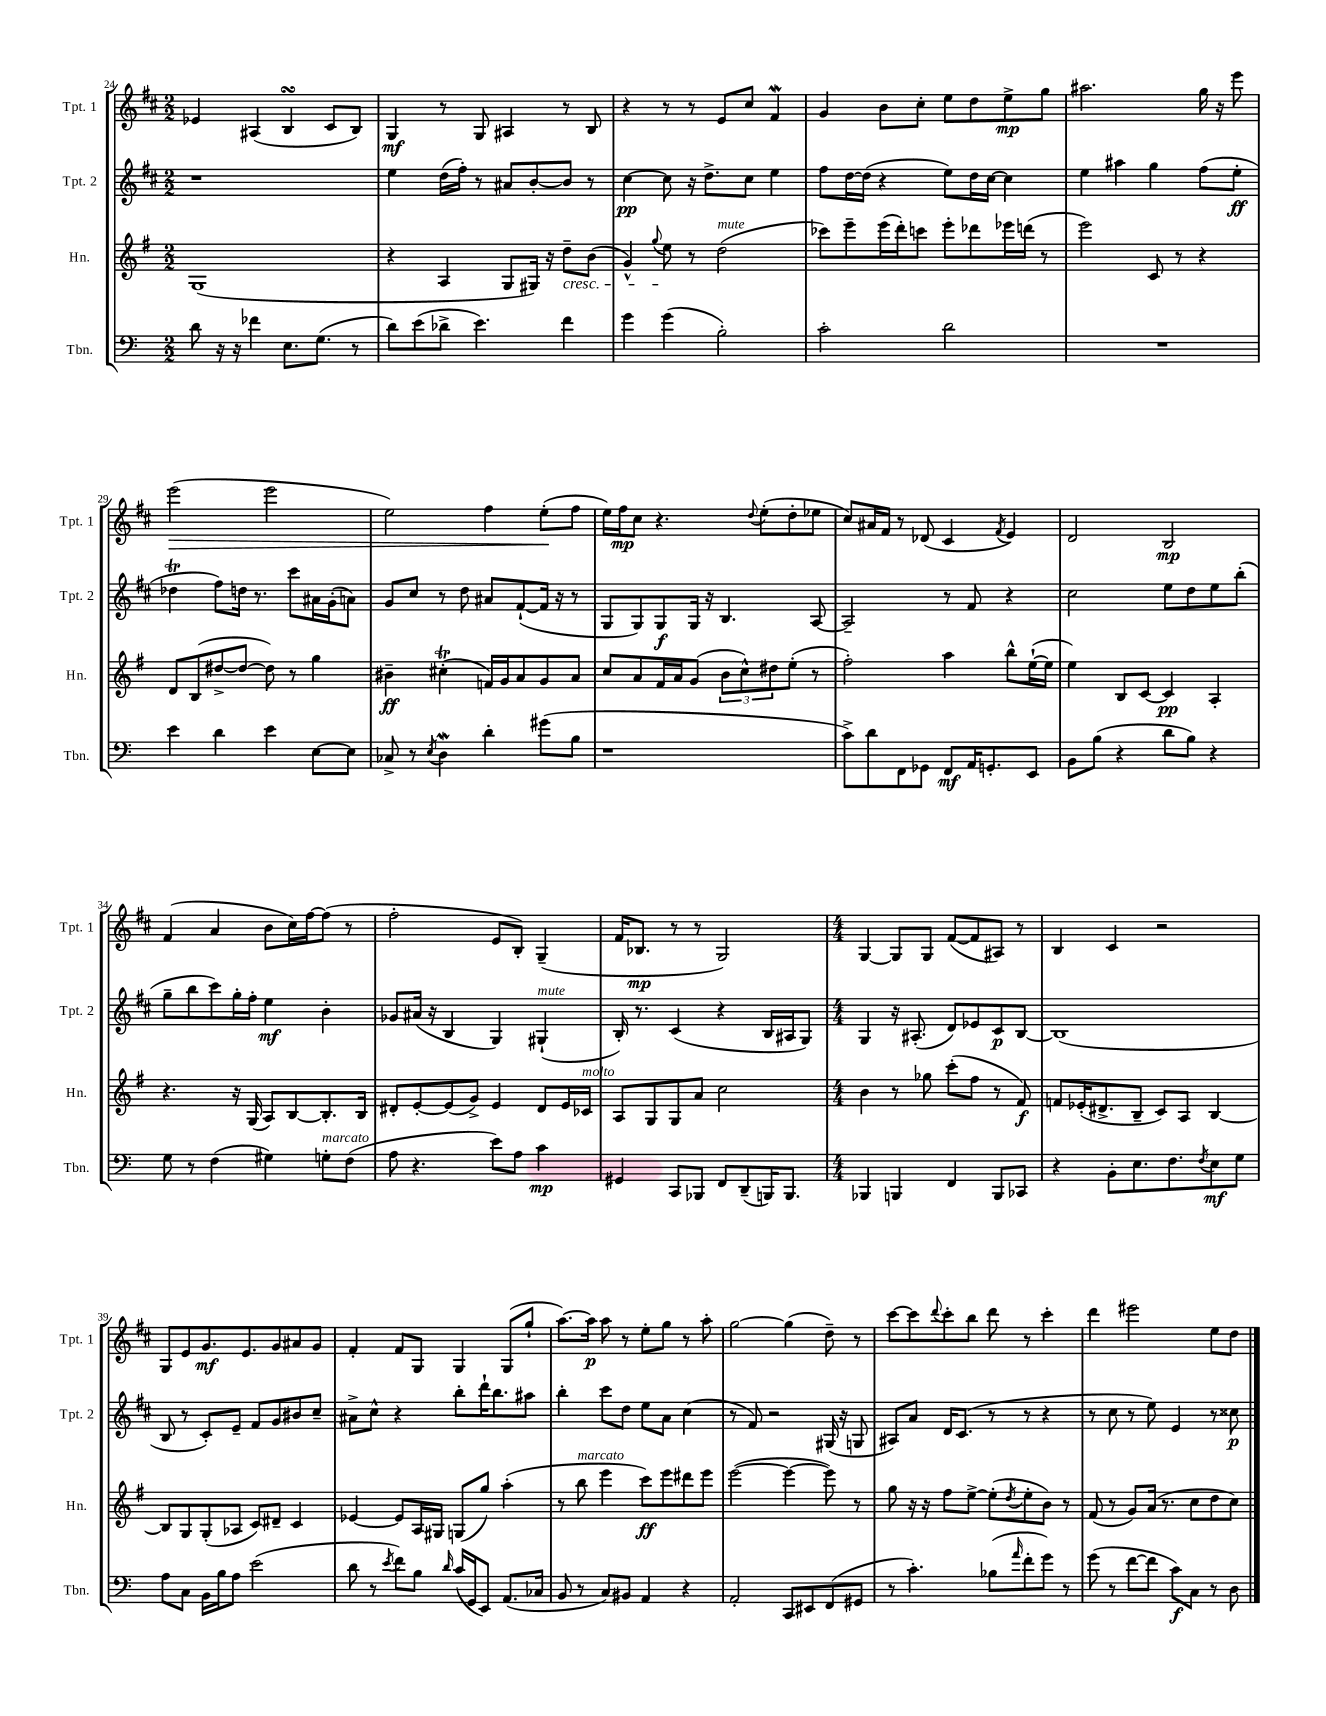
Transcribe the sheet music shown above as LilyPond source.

<<
\new StaffGroup <<
\new Staff = "s0" \with { instrumentName = "Tpt. 1" shortInstrumentName = "Tpt. 1" } {
    \clef treble \key d \major \numericTimeSignature \time 2/2
    ees'4 ais4( b4\turn cis'8 b8) |
    g4\mf r8 g8 ais4 r8 b8 |
    r4 r8 r8 e'8 cis''8 fis'4\mordent |
    g'4 b'8 cis''8-. e''8 d''8 e''8->\mp g''8 |
    ais''2. g''16 r16 e'''8 |
    e'''2\>( e'''2 |
    e''2) fis''4 e''8-.\!( fis''8 |
    e''16) fis''16\mp cis''8 r4. \appoggiatura { d''8 } e''8-.( d''8-. ees''8 |
    cis''8) ais'16 fis'16 r8 des'8( cis'4 \acciaccatura { fis'8 } e'4) |
    d'2 b2\mp |
    fis'4( a'4 b'8 cis''16) fis''16~ fis''8( r8 |
    fis''2-. e'8 b8-.) g4--( |
    fis'16 bes8.\mp r8 r8 g2) |
    \numericTimeSignature \time 4/4 g4~ g8 g8 fis'8~( fis'8 ais8) r8 |
    b4 cis'4 r2 |
    g8 e'8 g'8.\mf e'8. g'8 ais'8 g'8 |
    fis'4-. fis'8 g8 g4 g8( g''8-! |
    a''8.~) a''16\p a''8 r8 e''8-. g''8 r8 a''8-. |
    g''2~ g''4( d''8--) r8 |
    cis'''8~ cis'''8 \appoggiatura { d'''8 } cis'''8-. b''8 d'''8 r8 cis'''4-. |
    d'''4 eis'''2 e''8 d''8 \bar "|." |
}
\new Staff = "s1" \with { instrumentName = "Tpt. 2" shortInstrumentName = "Tpt. 2" } {
    \clef treble \key d \major \numericTimeSignature \time 2/2
    r1 |
    e''4 d''16( fis''16-.) r8 ais'8 b'8~-. b'8 r8 |
    cis''4~\pp cis''8 r16 d''8.-> cis''8 e''4 |
    fis''8 d''16~ d''16( r4 e''8) d''16 cis''16~ cis''4 |
    e''4 ais''4 g''4 fis''8( e''8-.\ff |
    des''4\trill fis''8) d''16 r8. cis'''8 ais'16 g'16-.( a'8) |
    g'8 cis''8 r8 d''8 ais'8 fis'8~-!( fis'16 r16 r8 |
    g8 g8) g8\f g16 r16 b4. a8~ |
    a2-- r8 fis'8 r4 |
    cis''2 e''8 d''8 e''8 b''8-.( |
    g''8-- b''8 cis'''8) g''16-. fis''16-. e''4\mf b'4-. |
    ges'8 ais'16( r16 b4 g4) gis4-!^\markup { \italic "mute" }( |
    b16-.) r8. cis'4( r4 b16 ais16 g8) |
    \numericTimeSignature \time 4/4 g4 r16 ais8.-.( d'8) ees'8 cis'8\p b8~ |
    b1( |
    b8 r8 cis'8-.) e'8-- fis'8 g'8 bis'8 cis''8-- |
    ais'8-> cis''8-^ r4 b''8-. d'''16-! b''8. ais''8 |
    b''4-. cis'''8 d''8 e''8 a'8 cis''4( |
    r8 fis'8) r2 gis16( r16 g8 |
    ais8) a'8 d'16 cis'8.( r8 r8 r4 |
    r8 cis''8 r8 e''8) e'4 r8 cisis''8\p \bar "|." |
}
\new Staff = "s2" \with { instrumentName = "Hn." shortInstrumentName = "Hn." } {
    \clef treble \key g \major \numericTimeSignature \time 2/2
    g1( |
    r4 a4 g8 gis16) r16 d''8--\cresc b'8( |
    g'4-^) \appoggiatura { g''8 } e''8\! r8 d''2^\markup { \italic "mute" }( |
    ces'''8) e'''8-- e'''16( d'''16-.) c'''8 e'''8-. des'''8 ees'''16 d'''16( r8 |
    e'''2) c'8 r8 r4 |
    d'8 b8( dis''8~-> dis''8~ dis''8) r8 g''4 |
    bis'4--\ff cis''4-.\trill( f'16) g'16 a'8 g'8 a'8 |
    c''8 a'8 fis'16 a'16 g'8( \tuplet 3/2 { b'8 c''8-^) dis''8 } e''8-.( r8 |
    fis''2-.) a''4 b''8-^ e''16~-!( e''16 |
    e''4) b8 c'8~ c'4\pp a4-. |
    r4. r16 g16( a8) b8~ b8.-. b16 |
    dis'8-. e'8~-. e'8( g'8->) e'4 dis'8 e'16 ces'16^\markup { \italic "molto" } |
    a8 g8 g8 a'8 c''2 |
    \numericTimeSignature \time 4/4 b'4 r8 ges''8 c'''8-.( fis''8 r8 fis'8\f) |
    f'8 ees'16-.( dis'8.-> b8-- c'8) a8 b4~ |
    b8 g8 g8-.( aes8 c'8) dis'8-- c'4 |
    ees'4~ ees'8 a16 gis16 g8( g''8) a''4-.( |
    r8 b''8^\markup { \italic "marcato" } e'''4 c'''8\ff) e'''8 dis'''8 e'''8 |
    e'''2~( e'''4~ e'''8) r8 |
    g''8 r16 r16 fis''8 e''8~-> e''8-.( \acciaccatura { d''8 } e''8-. b'8) r8 |
    fis'8( r8 g'8) a'16( r8. c''8 d''8 c''8) \bar "|." |
}
\new Staff = "s3" \with { instrumentName = "Tbn." shortInstrumentName = "Tbn." } {
    \clef bass \key c \major \numericTimeSignature \time 2/2
    d'8 r16 r16 fes'4 e8. g8.( r8 |
    d'8) e'8( des'8-> e'4.) f'4 |
    g'4 g'4( b2-.) |
    c'2-. d'2 |
    R1 |
    e'4 d'4 e'4 e8~ e8 |
    ces8-> r8 \acciaccatura { e8 } d4\mordent d'4-. gis'8( b8 |
    r1 |
    c'8->) d'8 f,8 ges,8 f,8\mf a,16 g,8.-. e,8 |
    b,8 b8( r4 d'8 b8) r4 |
    g8 r8 f4( gis4) g8-.^\markup { \italic "marcato" } f8( |
    a8 r4. e'8) a8 c'4\mp |
    gis,4 c,8 bes,,8 f,8 d,8--( b,,16) b,,8. |
    \numericTimeSignature \time 4/4 bes,,4 b,,4 f,4 b,,8 ces,8 |
    r4 b,8-. e8. f8. \acciaccatura { f8 } e8\mf g8 |
    a8 c8 b,16 b16 a8 e'2( |
    d'8 r8 \acciaccatura { e'8 } f'8) b8 \grace { d'16 } c'16( g,16 e,8) a,8.( ces16 |
    b,8 r8 c8) bis,8 a,4 r4 |
    a,2-. c,8 eis,8 f,8( gis,8 |
    r8 c'4.-.) bes8( \grace { a'16 } f'8-. g'8) r8 |
    g'8( r8 f'8~ f'8 c'8\f) c8 r8 d8 \bar "|." |
}
>>
>>
\layout { \context { \Score currentBarNumber = #24 } }
